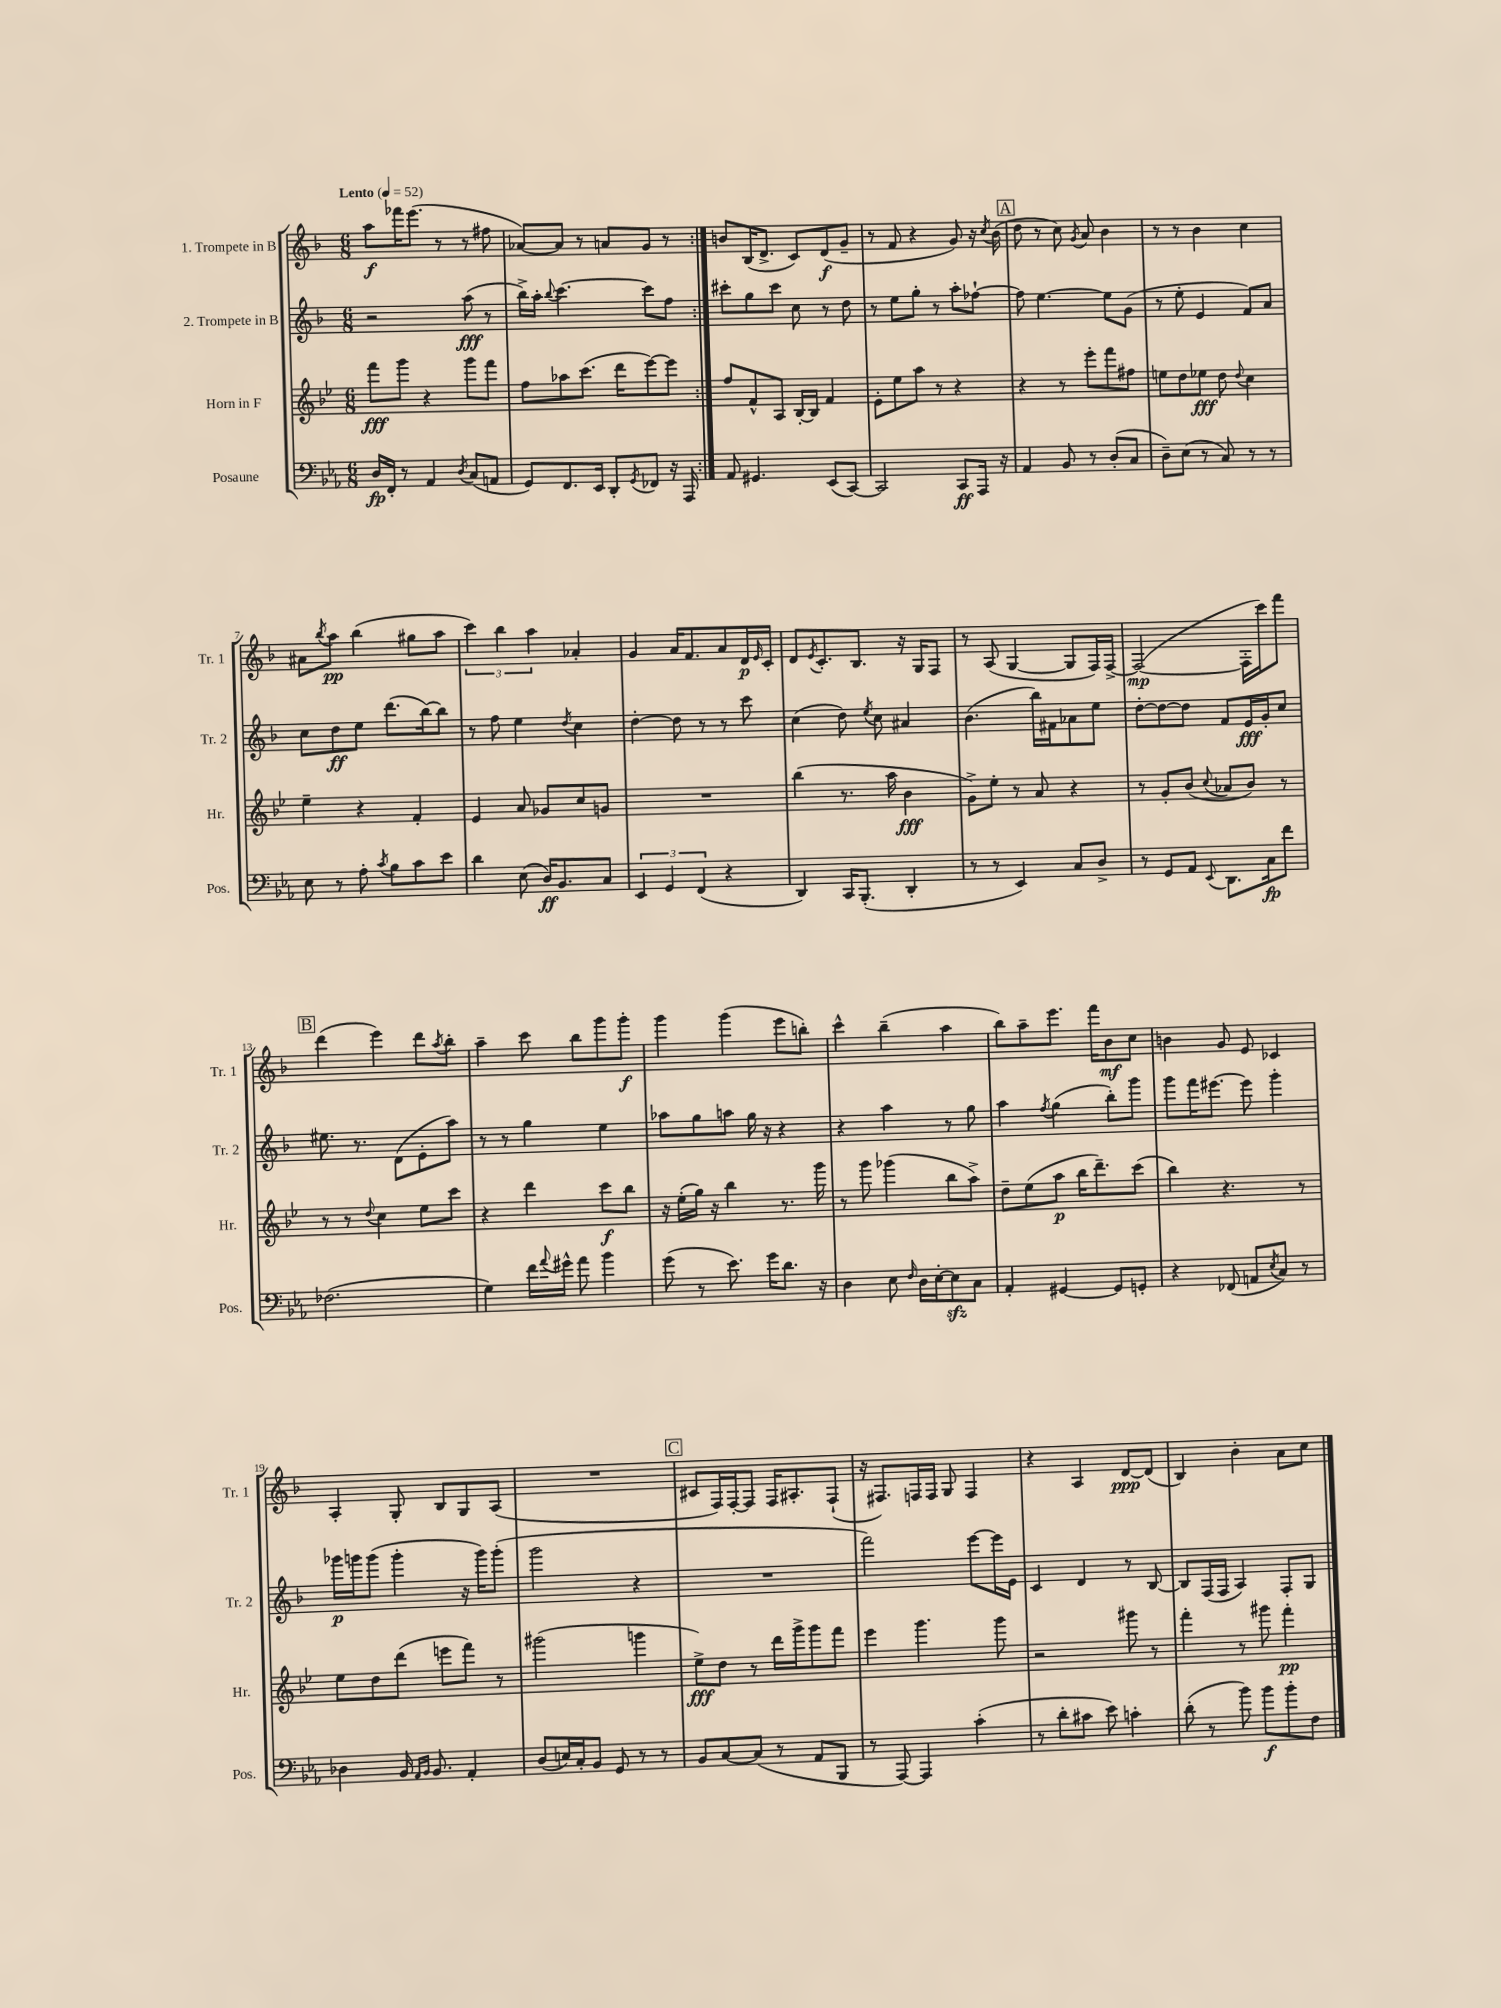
<<
\new StaffGroup <<
\new Staff = "s0" \with { instrumentName = "1. Trompete in B" shortInstrumentName = "Tr. 1" } {
    \clef treble \key f \major \numericTimeSignature \time 6/8 \tempo "Lento" 4 = 52
    \repeat volta 2 { a''8\f fes'''16 e'''8.( r8 r8 fis''8 |
    aes'8~) aes'8 r8 a'8 g'8 r8 | }
    b'8 bes16( d'8.-> c'8) d'8\f( g'8-- |
    r8 f'8 r4 g'8) r16 \acciaccatura { c''8 } bes'16( |
    \mark \markup { \box "A" } d''8 r8 c''8) \acciaccatura { g'8 } a'8 bes'4 |
    r8 r8 bes'4 c''4 |
    ais'8 \acciaccatura { bes''8 } a''8\pp bes''4( gis''8 a''8 |
    \tuplet 3/2 { c'''4) bes''4 a''4 } aes'4-. |
    g'4 a'16 f'8. a'8 d'16\p \grace { e'16 } c'16-. |
    d'8 \acciaccatura { e'8 } c'8.-. bes8. r16 g16 f8 |
    r8 a8( g4~ g8 f16) f16~-> |
    f2~\mp( f16-. c'''16) f'''8 |
    \mark \markup { \box "B" } d'''4( e'''4) d'''8 \acciaccatura { a''8 } bes''8-. |
    a''4-- c'''8 bes''8 g'''8 g'''8-.\f |
    g'''4 g'''4( e'''8 b''8-.) |
    c'''4-^ bes''4--( a''4 |
    bes''8) a''8-- e'''8. f'''16 bes'8\mf c''8 |
    b'4 g'8 e'8 ces'4 |
    a4-. g8-. bes8 g8 a8( |
    R2. |
    \mark \markup { \box "C" } cis'8 f16) f16~-. f8 f16 ais8.-. f8-!( |
    r16 fis8.) f16 f16 g8 f4 |
    r4 a4 d'8~\ppp d'8( |
    bes4) bes'4-. a'8 c''8 \bar "|." |
}
\new Staff = "s1" \with { instrumentName = "2. Trompete in B" shortInstrumentName = "Tr. 2" } {
    \clef treble \key f \major \numericTimeSignature \time 6/8
    \repeat volta 2 { r2 a''8\fff( r8 |
    bes''16->) a''16-. \appoggiatura { bes''8 } c'''4.~ c'''8 f''8 | }
    cis'''8-. g''8 cis'''8 c''8 r8 d''8 |
    r8 e''8 g''8-. r8 a''8-. fes''8~-! |
    \mark \markup { \box "A" } fes''8 e''4.~ e''8 g'8( |
    r8 e''8-. e'4 f'8) a'8 |
    c''8 d''8\ff e''8 d'''8.( bes''16~) bes''8 |
    r8 f''8 e''4 \acciaccatura { d''8 } c''4 |
    d''4~-. d''8 r8 r8 c'''8 |
    c''4( d''8) \acciaccatura { e''8 } c''8 ais'4 |
    bes'4.( bes''16) fis'16 aes'8 e''8 |
    d''8~-. d''8~ d''8 f'8 e'16\fff g'16-. c''8 |
    \mark \markup { \box "B" } eis''8. r8. d'8( e'8-. a''8) |
    r8 r8 g''4 e''4 |
    aes''8 g''8 a''8 g''16 r16 r4 |
    r4 a''4 r8 g''8 |
    a''4 \acciaccatura { f''8 } g''4( bes''8-.) g'''8 |
    g'''8 f'''16 eis'''8.~ eis'''8 g'''4-. |
    ges'''16\p g'''16 g'''8( g'''4-. r16 g'''16) g'''8-.( |
    g'''2 r4 |
    \mark \markup { \box "C" } R2. |
    f'''2) e'''8~ e'''16 e'16 |
    c'4 d'4 r8 bes8~ |
    bes8 f16( f16 a4) f8-. g8 \bar "|." |
}
\new Staff = "s2" \with { instrumentName = "Horn in F" shortInstrumentName = "Hr." } {
    \clef treble \key bes \major \numericTimeSignature \time 6/8
    \repeat volta 2 { f'''8\fff g'''8 r4 g'''8 f'''8 |
    f''8 aes''8 c'''8.( d'''16 ees'''8~) ees'''8 | }
    f''8 f'8-^ a8 bes16~-. bes16 f'4 |
    ees'8-. ees''8 a''8 r8 r4 |
    \mark \markup { \box "A" } r4 r8 ees'''8-. f'''8 fis''8 |
    e''8 d''8 ees''8\fff d''8 \appoggiatura { d''8 } c''4 |
    ees''4-- r4 f'4-. |
    ees'4 a'8 ges'8 c''8 g'8 |
    R2. |
    bes''4( r8. a''16 bes'4\fff |
    g'8->) ees''8-. r8 a'8 r4 |
    r8 g'8-. bes'8( \appoggiatura { c''8 } aes'8 bes'8) r8 |
    \mark \markup { \box "B" } r8 r8 \appoggiatura { d''8 } c''4 ees''8 c'''8 |
    r4 d'''4 c'''8\f bes''8 |
    r16 ees''16-.( g''16) r16 bes''4 r8. g'''16 |
    r8 g'''8 ges'''4( bes''8 a''8->) |
    d''8-- ees''8( a''8\p bes''16 d'''8.--) c'''8( |
    bes''4) r4. r8 |
    ees''8 d''8 d'''8( e'''8 f'''8) r8 |
    gis'''2( g'''4 |
    \mark \markup { \box "C" } ees''8->\fff) d''8 r8 d'''16 g'''16-> g'''8 f'''8 |
    ees'''4 g'''4. g'''8 |
    r2 gis'''8 r8 |
    f'''4-. r8 gis'''8 f'''4-.\pp \bar "|." |
}
\new Staff = "s3" \with { instrumentName = "Posaune" shortInstrumentName = "Pos." } {
    \clef bass \key ees \major \numericTimeSignature \time 6/8
    \repeat volta 2 { d16\fp f,16-. r8 aes,4 \acciaccatura { d8 } c8( a,8 |
    g,8) f,8. ees,16 d,8-. \acciaccatura { g,8 } fes,8 r16 aes,,16 | }
    aes,8 gis,4. ees,8( c,8~) |
    c,2 c,8\ff aes,,16 r16 |
    \mark \markup { \box "A" } aes,4 bes,8 r8 d8-.( c8 |
    d8--) ees8( r8 c8) r8 r8 |
    ees8 r8 aes8-. \acciaccatura { c'8 } bes8 c'8 ees'8 |
    d'4 ees8( d16\ff) bes,8. c8 |
    \tuplet 3/2 { ees,4 g,4 f,4( } r4 |
    d,4) c,16 bes,,8.-.( d,4-. |
    r8 r8 ees,4) c8 d8-> |
    r8 g,8 aes,8 \appoggiatura { ees,8 } d,8. c16\fp f'8 |
    \mark \markup { \box "B" } fes2.( |
    g4) f'16 \appoggiatura { aes'8 } gis'16-^ aes'8 bes'4 |
    g'8( r8 ees'8.) g'16 d'8. r16 |
    d4 ees8 \grace { f16 } d16 ees16~-. ees8\sfz c8 |
    aes,4-. gis,4~ gis,8 g,8-. |
    r4 fes,8( a,8 \acciaccatura { ees8 } c8) r8 |
    des4 bes,16 \grace { aes,16 bes,16 } bes,8. aes,4-. |
    d8( e16) c16-. bes,8 g,8 r8 r8 |
    \mark \markup { \box "C" } bes,8 c8~ c8( r8 aes,8 bes,,8 |
    r8 aes,,8~) aes,,4 c'4-.( |
    r8 d'8-. cis'8 ees'8) c'4-. |
    d'8-.( r8 bes'8) bes'8\f bes'8-. f8 \bar "|." |
}
>>
>>
